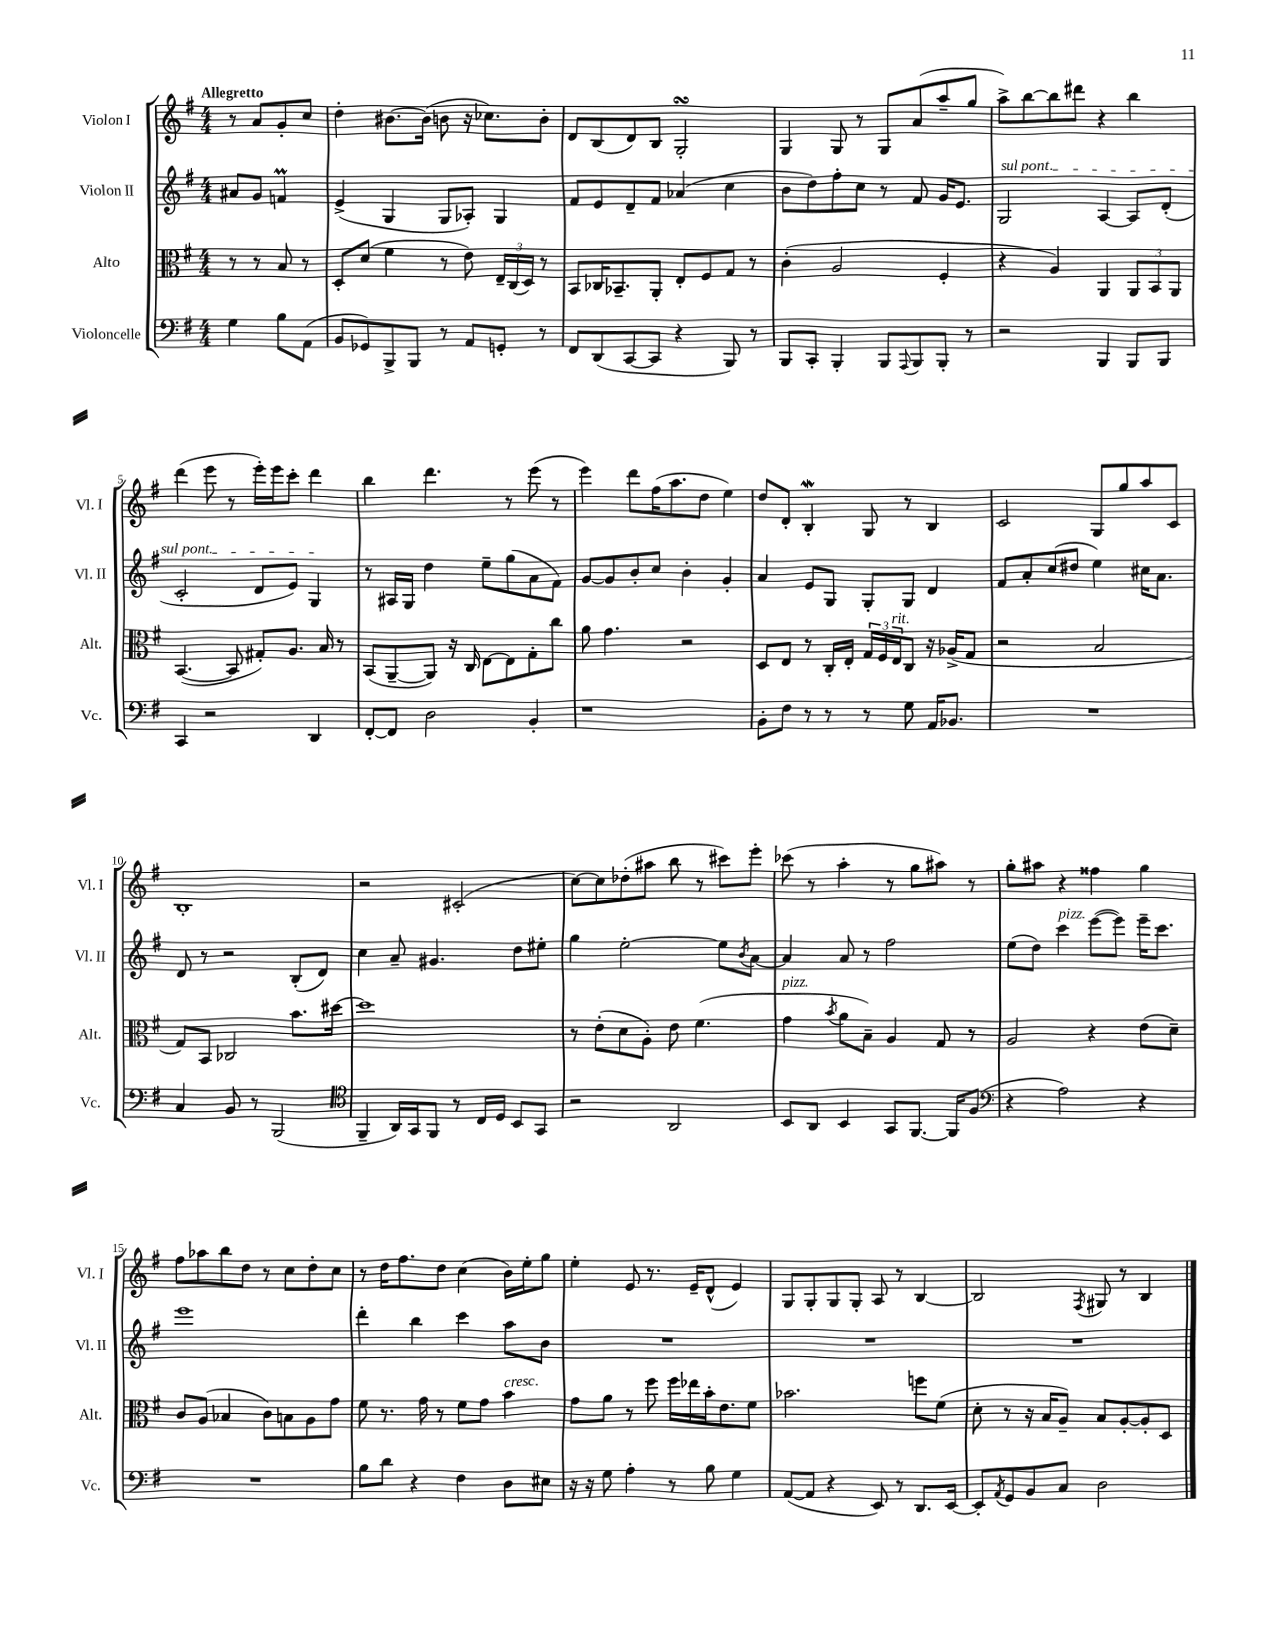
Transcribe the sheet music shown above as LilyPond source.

<<
\new StaffGroup <<
\new Staff = "s0" \with { instrumentName = "Violon I" shortInstrumentName = "Vl. I" } {
    \clef treble \key g \major \numericTimeSignature \time 4/4 \partial 2 \tempo "Allegretto"
    r8 a'8 g'8-. c''8 |
    d''4-. bis'8.~ bis'16( b'8 r16 ces''8.) b'8-. |
    d'8 b8( d'8) b8 g2-.\turn |
    g4 g8 r8 g8 a'8( a''8-- g''8 |
    a''8->) b''8~ b''8 dis'''8 r4 b''4 |
    d'''4( e'''8 r8 e'''16-.) e'''16 c'''8-. d'''4 |
    b''4 d'''4. r8 e'''8( r8 |
    e'''4) d'''8 fis''16( a''8. d''8 e''4) |
    d''8 d'8-. b4-.\mordent g8 r8 b4 |
    c'2 g8 g''8 a''8 c'8 |
    b1-. |
    r2 cis'2-.( |
    c''8~) c''8 des''8-.( ais''8 b''8 r8 cis'''8) e'''8-. |
    ces'''8( r8 a''4-. r8 g''8 ais''8) r8 |
    g''8-. ais''8 r4 fisis''4 g''4 |
    fis''8 aes''8 b''8 d''8 r8 c''8 d''8-. c''8 |
    r8 d''16 fis''8. d''8 c''4( b'16) e''16-. g''8 |
    e''4-. e'8 r8. e'16-- d'8-^( e'4) |
    g8 g8-. g8 g8-. a8 r8 b4~ |
    b2 \acciaccatura { fis8 } gis8 r8 b4 \bar "|." |
}
\new Staff = "s1" \with { instrumentName = "Violon II" shortInstrumentName = "Vl. II" } {
    \clef treble \key g \major \numericTimeSignature \time 4/4 \partial 2
    ais'8 g'8 f'4\prall |
    e'4->( g4 g8 aes8-.) g4 |
    fis'8 e'8 d'8-- fis'8 aes'4( c''4 |
    b'8 d''8) fis''8-. c''8 r8 fis'8 g'16 e'8. |
    \once \override TextSpanner.bound-details.left.text = \markup { \italic "sul pont." } g2\startTextSpan a4~ a8 d'8-.( |
    c'2-. d'8 e'8) g4\stopTextSpan |
    r8 ais16 g16 d''4 e''8-- g''8( a'8 fis'8) |
    g'8~ g'8 b'8-. c''8 b'4-. g'4-. |
    a'4 e'8 g8 g8-. g8 d'4 |
    fis'8 a'8-. c''8( dis''8 e''4) cis''16 a'8. |
    d'8 r8 r2 b8-.( d'8) |
    c''4 a'8-- gis'4. d''8 eis''8-. |
    g''4 e''2~-. e''8 \acciaccatura { b'8 } a'8~ |
    a'4 a'8 r8 fis''2 |
    e''8( d''8) c'''4^\markup { \italic "pizz." } e'''8~( e'''8) e'''16-- c'''8. |
    e'''1 |
    d'''4-. b''4 c'''4 a''8 b'8 |
    R1 |
    R1 |
    R1 \bar "|." |
}
\new Staff = "s2" \with { instrumentName = "Alto" shortInstrumentName = "Alt." } {
    \clef alto \key g \major \numericTimeSignature \time 4/4 \partial 2
    r8 r8 b8 r8 |
    d8-. d'8( fis'4 r8 e'8) \tuplet 3/2 { e16-- c16( d16) } r8 |
    b,8 ces16 bes,8.-- a,8-. e8-. fis8 g8 r8 |
    c'4-.( a2 fis4-. |
    r4 a4) a,4 \tuplet 3/2 { a,8 b,8 a,8 } |
    b,4.~( b,8 gis8-.) a8. b16 r8 |
    b,8( a,8~-- a,8) r16 c16 e8~ e8 g8-. c''8 |
    a'8 g'4. r2 |
    d8 e8 r8 c16-. e16-. \tuplet 3/2 { g16 fis16 e16^\markup { \italic "rit." } } c8 r16 aes16->( g8 |
    r2 b2 |
    g8) b,8 ces2 b'8. dis''16~ |
    dis''1 |
    r8 e'8-.( d'8 a8-.) e'8 fis'4.( |
    g'4^\markup { \italic "pizz." } \acciaccatura { b'8 } a'8 b8--) a4 g8 r8 |
    a2 r4 e'8( d'8--) |
    c'8 a8( bes4 c'8) b8 a8 g'8 |
    fis'8 r8. g'16 r8 fis'8 g'8 b'4^\markup { \italic "cresc." } |
    g'8 a'8 r8 fis''8 fis''16 ees''16 b'16-. e'8. fis'8 |
    bes'2. f''8 fis'8( |
    d'8-. r8 r16 b16 a8--) b8 a8~-. a8-. d8 \bar "|." |
}
\new Staff = "s3" \with { instrumentName = "Violoncelle" shortInstrumentName = "Vc." } {
    \clef bass \key g \major \numericTimeSignature \time 4/4 \partial 2
    g4 b8 a,8( |
    b,8 ges,8) b,,8-> b,,8 r8 a,8 g,8-. r8 |
    fis,8 d,8( c,8~ c,8 r4 b,,8) r8 |
    b,,8 c,8-. b,,4-. b,,8 \appoggiatura { a,,8 } b,,8 b,,8-. r8 |
    r2 b,,4 b,,8 b,,8 |
    c,4 r2 d,4 |
    fis,8~-. fis,8 d2 b,4-. |
    r1 |
    b,8-. fis8 r8 r8 r8 g8 a,16 bes,8. |
    R1 |
    c4 b,8 r8 b,,2( |
    \clef tenor fis,4-- a,16) g,16 fis,8 r8 c16 d16 b,8 g,8 |
    r2 a,2 |
    b,8 a,8 b,4 g,8 fis,8.~ fis,16 fis8( |
    \clef bass r4 a2) r4 |
    R1 |
    b8 d'8 r4 fis4 d8 eis8 |
    r16 r16 g8 a4-. r8 b8 g4 |
    a,8~( a,8 r4 e,8) r8 d,8. e,16~ |
    e,8-. \acciaccatura { a,8 } g,8 b,8 c8 d2 \bar "|." |
}
>>
>>
